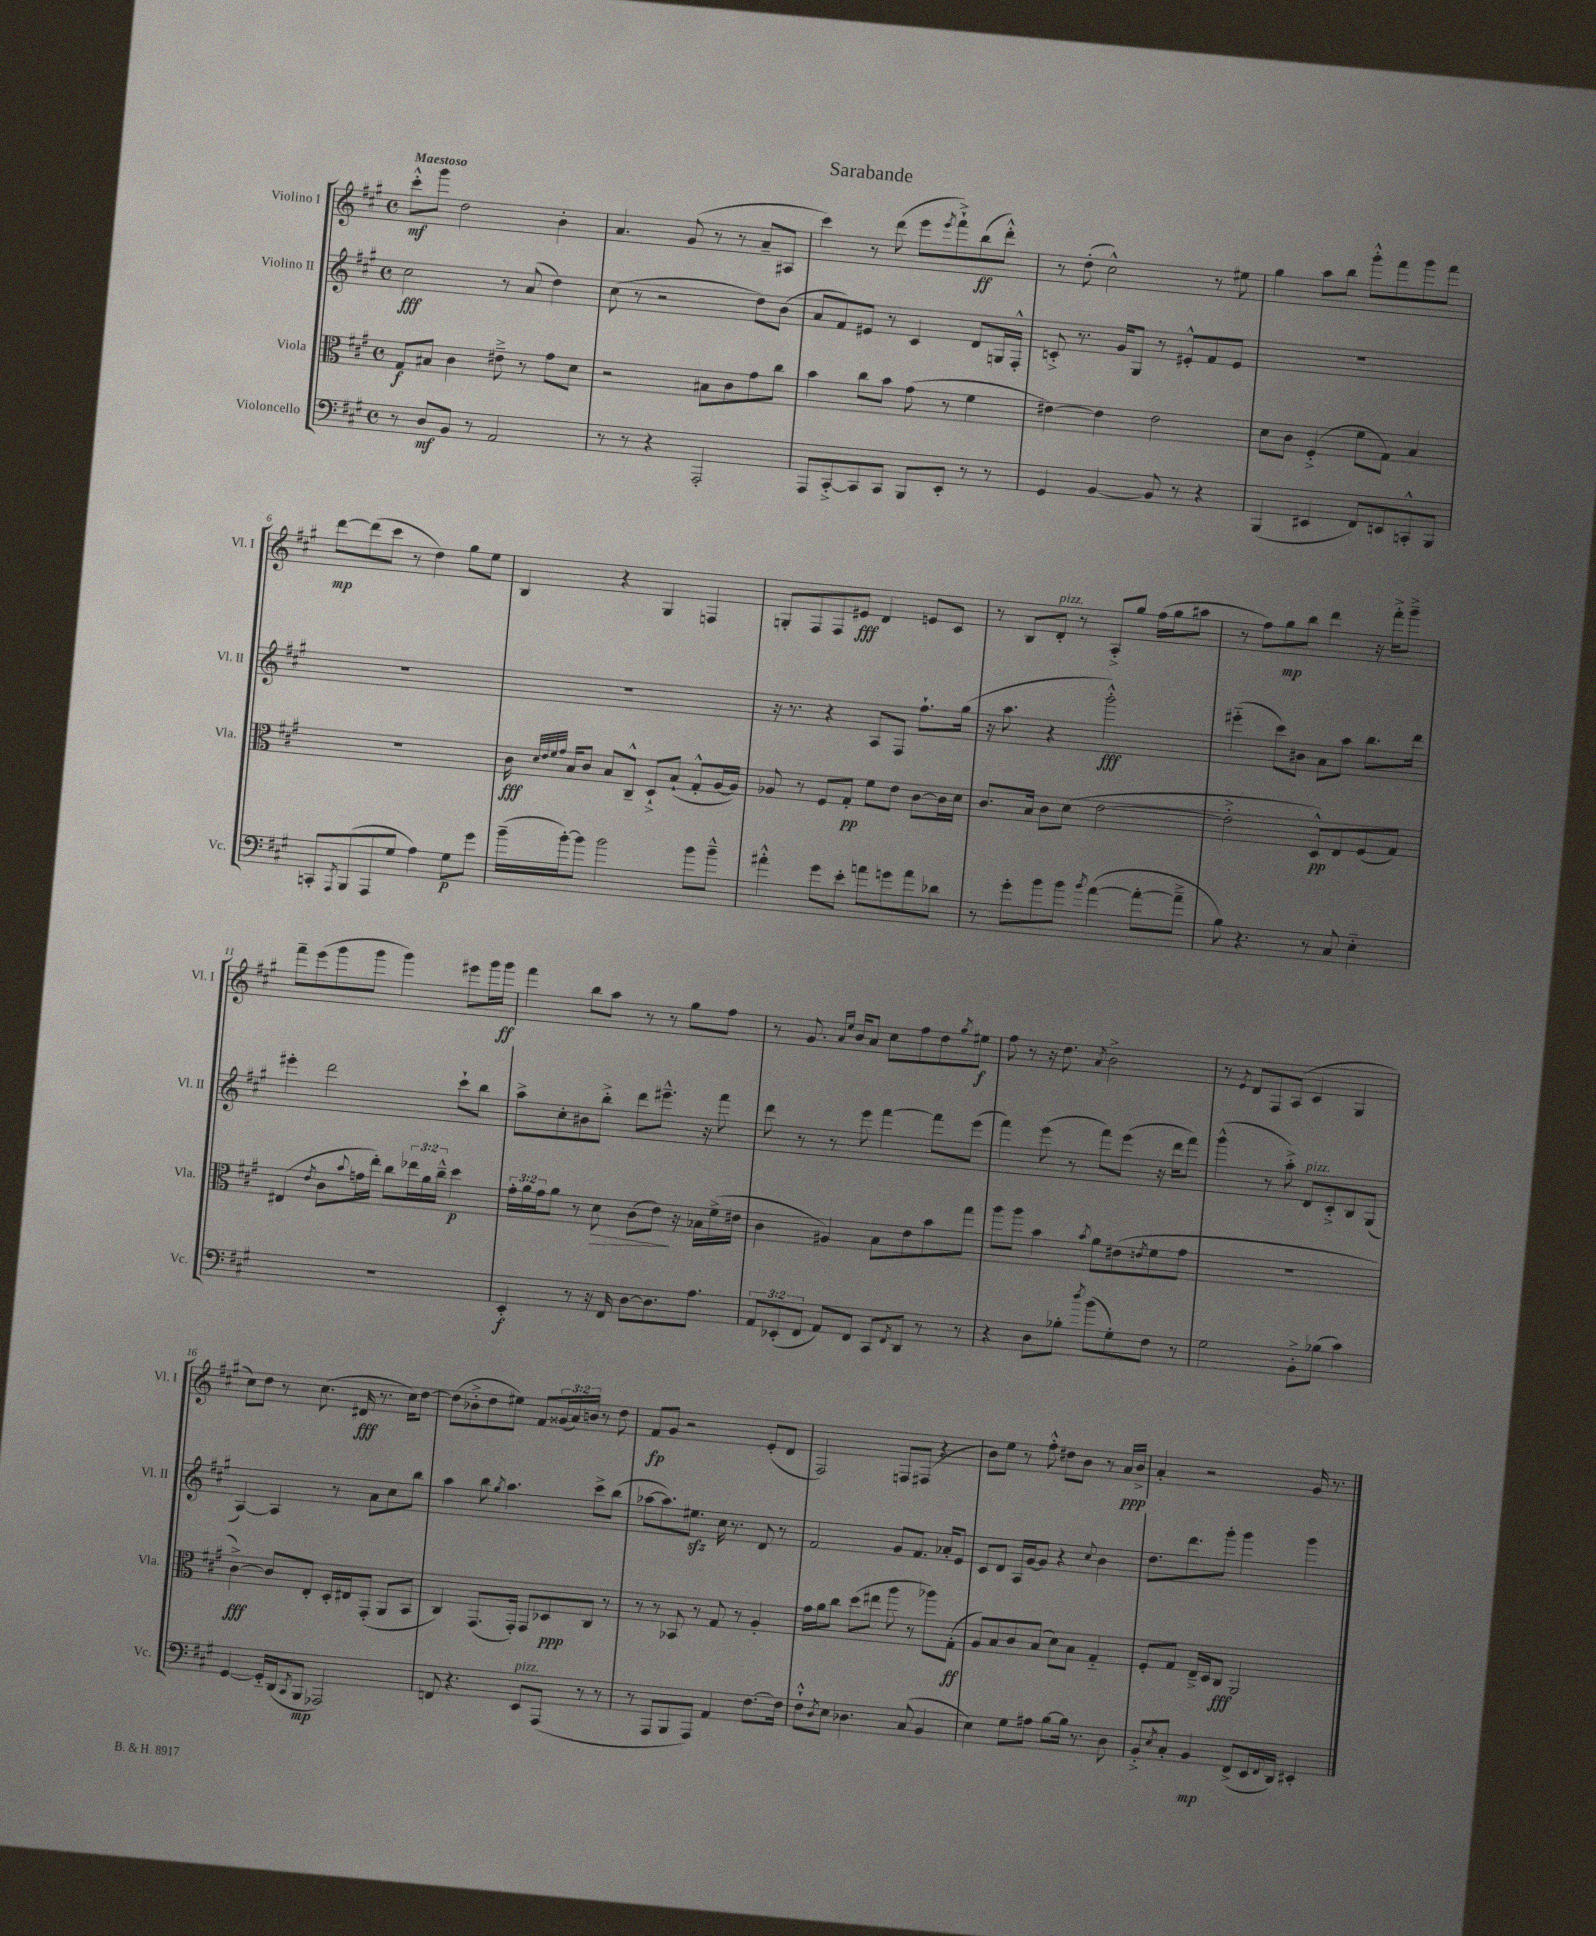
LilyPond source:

\header { title = "Sarabande" }
<<
\new StaffGroup <<
\new Staff = "s0" \with { instrumentName = "Violino I" shortInstrumentName = "Vl. I" } {
    \clef treble \key a \major \defaultTimeSignature \time 4/4 \override Staff.TupletNumber.text = #tuplet-number::calc-fraction-text \tempo "Maestoso"
    cis'''8-.-^\mf gis'''8 d''2 b'4-. |
    a'4. gis'8( r8 r8 a'8-- ais8 |
    cis'''4) r8 d'''8( e'''8 \acciaccatura { e'''8 } fis'''8-!->) b''8\ff( d'''8-.-^) |
    r8 d''8-.( cis''2-^) r8 eis''8 |
    gis''4 a''8 b''8 gis'''8-.-^ fis'''8 gis'''8 fis'''8 |
    d'''8~\mp d'''8( cis'''8 r8 d''4) gis''8 e''8 |
    b4 r4 gis4 f4 |
    g8-. fis8 fis8 eis'8\fff d'4 e'8 cis'8 |
    r8 b8 d'8-.^\markup { \italic "pizz." } r8 a8-.-> gis''8 fis''16( gis''16 ais''8 |
    r8 fis''8) gis''8\mp b''8 d'''4 r16 fis'''16-.-> gis'''8---> |
    fis'''8-- e'''8( gis'''8 gis'''8 gis'''4) eis'''8 gis'''16 gis'''16\ff |
    fis'''4 b''8 a''8 r8 r8 gis''8 fis''8 |
    r8 gis'8. \grace { a'16 e''16 } b'16 a'8 cis''8 fis''8 d''8 \acciaccatura { gis''8 } eis''8\f |
    fis''8 r8 r16 d''8. \acciaccatura { a'8 } b'2-> |
    r8 \acciaccatura { e'8 } d'8 fis8 a8( cis'4 gis4 |
    cis''8) d''8 r8 cis''8.( dis'16\fff r8. cis''16) d''8~ |
    d''8( bes'8-.-> d''8 eis''8) fis'8 \tuplet 3/2 { gisis'16( a'16) b'16 } r8 d''8 |
    fis'8\fp gis'8 r2 e'8-.( d'8 |
    fis2) f8 fis8( r4 |
    b'8) e''8 r8 fis''8-.-^ dis''8 b'8 r8 a'16\ppp b'16-> |
    a'4-. r2 gis'16 r8. \bar "|." |
}
\new Staff = "s1" \with { instrumentName = "Violino II" shortInstrumentName = "Vl. II" } {
    \clef treble \key a \major \defaultTimeSignature \time 4/4
    cis''2\fff r8 a'8( d''4) |
    cis''8( r8 r2 d''8) b'8( |
    a'8 fis'8) eis'8 r8 cis'4 d'8 g16 fis16-.-^ |
    c'8-.-> r8. gis'16 gis8 r8 eis'8-.-^ fis'8 eis'8 |
    R1 |
    R1 |
    R1 |
    r16 r8. r4 a8 fis8 fis''8.-! gis''16( |
    r16 a''8. r4 gis'''2-.-^\fff) |
    eis'''4-_( cis'''8) bis'8 a'8 a''8 b''8. d'''16 |
    eis'''4-. d'''2 cis'''8-! b''8 |
    a''8-> cis''8-. bis'8 b''8-.-> d'''8 eis'''8.---^ r16 fis'''8 |
    d'''8 r8 r8 e'''8 fis'''4~ fis'''8 e'''8( |
    fis'''4) e'''8( r8 fis'''8) e'''8( r16 d'''16 fis'''8) |
    gis'''4-^( r8 a''8-.->) d'8^\markup { \italic "pizz." } cis'8-.-> b8 gis8( |
    a4~) a4 r8 a'8 cis''8 b''8 |
    a''4 b''8 \acciaccatura { gis''8 } a''4. cis'''8-> b''8( |
    aes''8~ aes''8.) eis''8.\sfz cis''16 r8. d'8 r8 |
    fis'2 gis'8 fis'8. aes'16-. e'8 |
    cis'8 d'8 a16 gis'16~ gis'8 r4 \appoggiatura { cis''8 } b'4 |
    d''8. d'''8. gis'''8-. gis'''4 gis'''4 \bar "|." |
}
\new Staff = "s2" \with { instrumentName = "Viola" shortInstrumentName = "Vla." } {
    \clef alto \key a \major \defaultTimeSignature \time 4/4 \override Staff.TupletNumber.text = #tuplet-number::calc-fraction-text
    gis8\f bis8 cis'4 eis'8---> r8 gis'8 d'8 |
    r2 bis8 cis'8 gis'8 cis''8 |
    b'4 cis''8 b'8 gis'8( r8 fis'4 |
    eis'4~) eis'4 eis'2 |
    d'8 cis'8 fis4-.->( fis'8 gis8) b4 |
    R1 |
    cis'16\fff \grace { d'32 e'32 fis'32 gis'32 } b16 cis'8 b8 cis8---^ d8-!-> b8-!( gis8-.-^ a16~ a16) |
    aes8 r8 fis8 gis8-.\pp fis'8 e'8 cis'8~ cis'16 d'16 |
    cis'8. b16 cis'8 d'8( e'2~ |
    e'2-.-> d8-^\pp) e8 fis8( gis8) |
    eis4( \acciaccatura { e'8 } cis'8 \appoggiatura { b'8 } g'16 e''16-.) cis''8 \tuplet 3/2 { ees''16 a'16 cis''16---^ } d''4\p |
    \tuplet 3/2 { gis'16-. a'16 gis'16 } a'8 r8 d'8\> cis'8( e'8\!) r16 bes16 fis'16->( eis'16 |
    cis'4 ais4) b8 e'8 b'8 gis''8 |
    a''8 a''8 b'4 \acciaccatura { b'8 } a'8 eis'8( \acciaccatura { e'8 } fis'8 gis'8 |
    R1 |
    cis'4~->\fff) cis'8 e8-. d16-. eis16 gis,8-.( a,8 b,8 |
    cis4) gis,8.( gis,16-.) gis,8 des8\ppp cis8 r8 |
    r8 r8 bes,8 r8 gis8 r8 a4-. |
    gis'16 a'16 cis''8 d''8( eis''8 a''8 r8 aes''8) gis8-.\ff( |
    a8) b8 cis'8 b8( d'8) b8 gis4-_ |
    fis8-. gis8 e16---> d16 cis8\fff a,2 \bar "|." |
}
\new Staff = "s3" \with { instrumentName = "Violoncello" shortInstrumentName = "Vc." } {
    \clef bass \key a \major \defaultTimeSignature \time 4/4 \override Staff.TupletNumber.text = #tuplet-number::calc-fraction-text
    r8 d8\mf b,8 r8 a,2 |
    r8 r8 r4 a,,2-. |
    a,,8 cis,8~-.-> cis,8 cis,8 b,,8 e,8-. r8 r8 |
    gis,4 b,4~ b,8 r8 r4 |
    b,,4( eis,4 fis,8) e,8 c,8-.-^ b,,8 |
    c,8-. \acciaccatura { a,,8 } b,,8( a,,8 gis8 a4) gis8\p gis'8 |
    b'16--( b'16~-.) b'8 b'2 b'8 b'8---^ |
    ais'4-.-^ gis'8 e'8-. a'8 g'8 a'8 des'8 |
    r8 gis'8-. b'8 b'8 \acciaccatura { b'8 } a'4~( a'8~-. a'8---> |
    b8) r4. r8 cis8 e4-_ |
    R1 |
    e,4-.\f r8 r16 fis,16 d8~ d8. a8. |
    \tuplet 3/2 { a,8 ees,8-.( fis,8 } a,8) fis,8 cis,8 \acciaccatura { fis,8 } d,8 r8 r8 |
    r4 d8 bes8-. \acciaccatura { d''8 } b'8( gis8-.) fis8 r8 |
    gis2 b,8-.-> bes8( cis'4) |
    gis,4~ gis,16-_ d,16( \acciaccatura { cis,8 } b,,8\mp aes,,2) |
    f,8 r4. e,8^\markup { \italic "pizz." } a,,8( r8 r8 |
    r8 a,,8 b,,8 a,,8) a,4 fis8.~ fis16 |
    fis8-!-^ \acciaccatura { d8 } e8 des4. cis8( b,4 |
    e4) gis8 ais8 b8~ b16 r8. d8 |
    b,8-.-> \acciaccatura { e8 } cis8-. b,4\mp fis,8->( e,16 \appoggiatura { fis,8 } d,16) eis,4-. \bar "|." |
}
>>
>>
